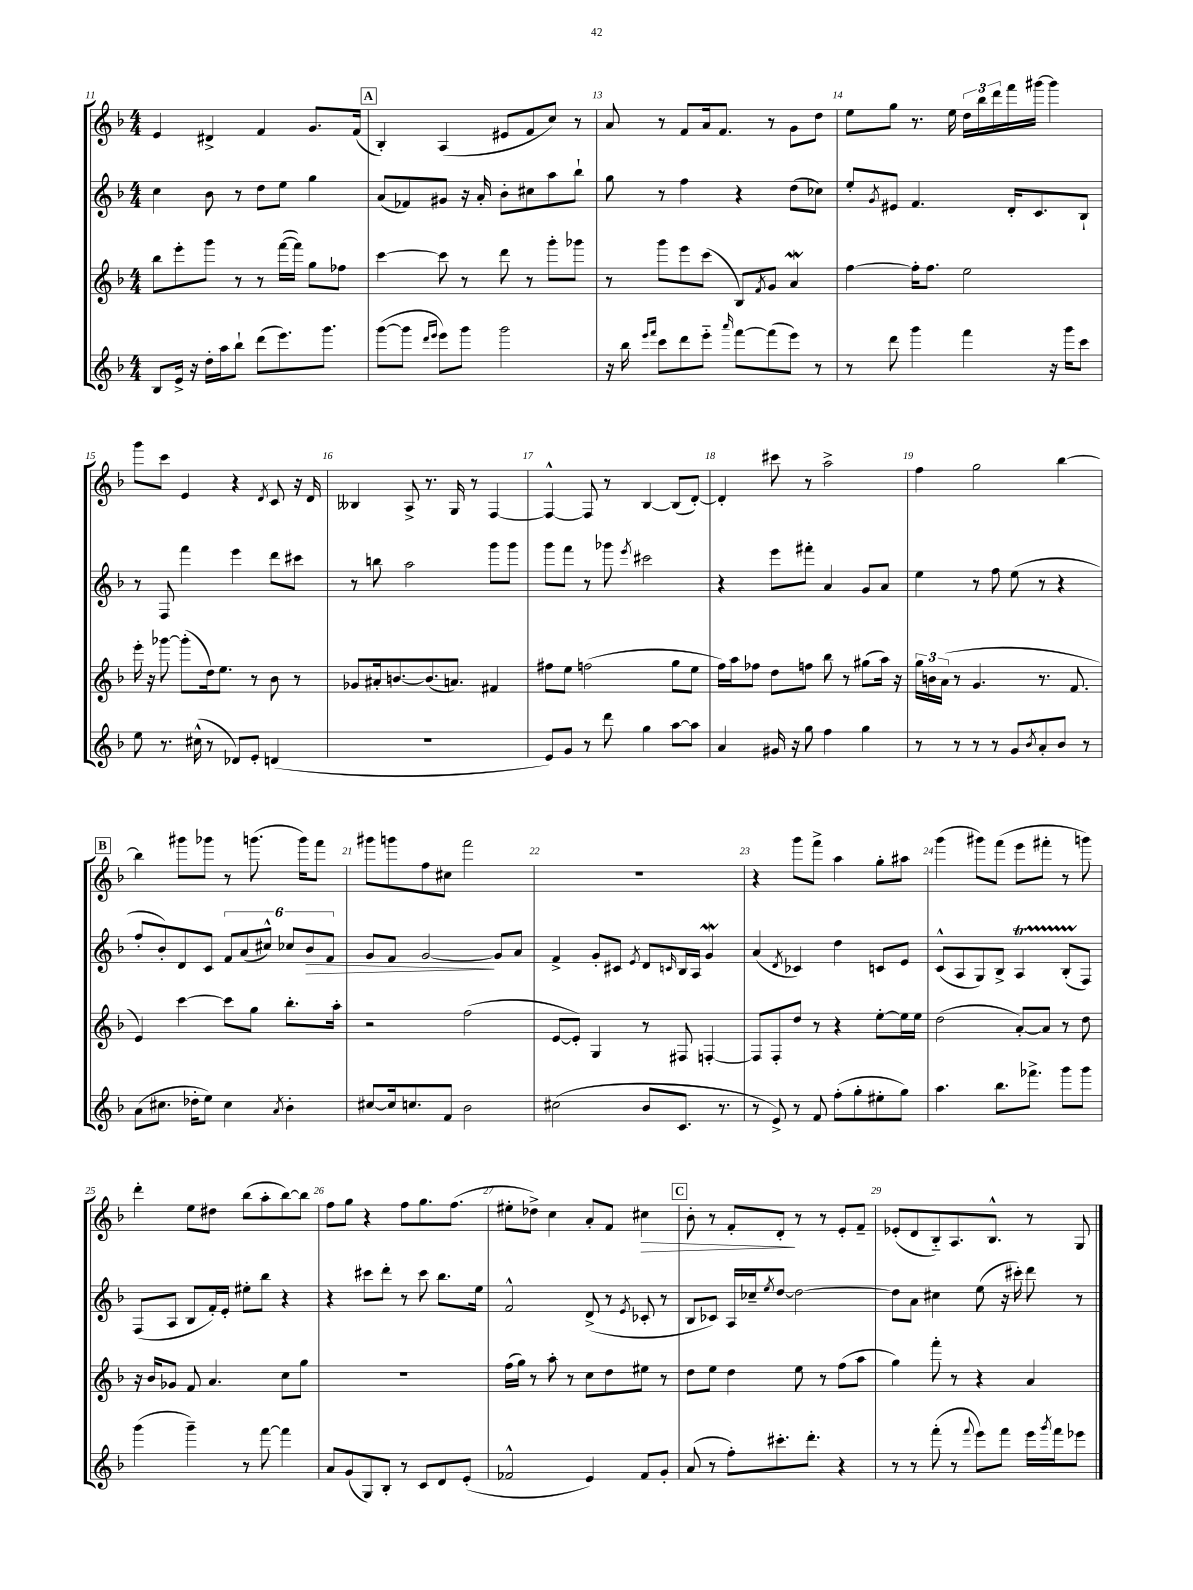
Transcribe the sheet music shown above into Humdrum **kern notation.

**kern	**kern	**kern	**kern
*staff4	*staff3	*staff2	*staff1
*clefG2	*clefG2	*clefG2	*clefG2
*k[b-]	*k[b-]	*k[b-]	*k[b-]
*M4/4	*M4/4	*M4/4	*M4/4
8B-/L	8bb-\L	4cc\	4e/
16e^/Jk	8eee'\	.	.
16r	.	.	.
16dd'\LL	8ggg\J	8b-\	4d#^/
16aa\J	.	.	.
8bb-`\J	8r	8r	.
(8ddd\L	8r	8dd\L	4f/
8.eee\)	([16fff\LL	8ee\J	.
.	16fff\]JJ)	.	.
.	8gg\L	4gg\	8.g/L
8.ggg\J	.	.	.
.	8ff-\J	.	.
.	.	.	(16f/Jk
=	=	=	=
([8ggg\L	[4ccc\	(8a/L	4B-'/)
8ggg\]J	.	8f-/)	.
16qqddd/LL	.	.	.
16qqeee/JJ	.	.	.
8eee\L)	8ccc\]	8g#/J	(4A/
8ggg\J	8r	16r	.
.	.	16a'/	.
2ggg\	8ddd\	8b-'\L	8e#/L
.	8r	8cc#\	8f/
.	8ggg'\L	8aa\	8cc/J)
.	8ggg-\J	8bb-`\J	8r
=	=	=	=
16r	8r	8gg\	8a/
16bb-\	.	.	.
16qqeee/LL	.	.	.
16qqfff/JJ	.	.	.
8ccc\L	8ggg\L	8r	8r
8ddd\	8eee\	4ff\	8f/L
8eee'~\J	(8ccc\J	.	16a/k
.	.	.	8.f/J
16qqaaa/	.	.	.
[8fff\L	8B-/L)	4r	.
.	8qf/	.	.
(8fff\]	8g/J	.	8r
8eee\J)	4a/	(8dd\L	8g\L
8r	.	8cc-\J)	8dd\J
=	=	=	=
8r	[4ff\	8ee'/L	8ee\L
.	.	8qg/	.
8ddd\	.	8e#/J	8gg\J
4ggg\	16ff'\]LK	4.f/	8.r
.	8.ff\J	.	.
.	.	.	16ee\
4fff\	2ee\	.	24dd\LL
.	.	.	24bb-\
.	.	.	24ddd\
.	.	16d'/LK	16fff\
.	.	8.c/	[16ggg#\JJ
16r	.	.	4ggg#\]
16ggg\LK	.	.	.
8ccc\J	.	8B-`/J	.
=	=	=	=
8ee\	16eee'\	8r	8ggg\L
.	16r	.	.
8.r	[8ggg-\	8F/	8ccc\J
.	(8ggg-'\]L	4fff\	4e/
(16cc#^^\	.	.	.
8r	16dd\k)	.	.
.	8.ee\J	.	.
8d-/L)	.	4eee\	4r
8e'/J	8r	.	.
.	.	.	8qd/
(4d/	8b-\	8ddd\L	8c/
.	8r	8ccc#\J	16r
.	.	.	16d/
=	=	=	=
1r	8g-/L	8r	4B--/
.	16a#'/k	8bb\	.
.	[8.b/	.	.
.	.	2aa\	8A^/
.	(8.b/]	.	8.r
.	8.a/J)	.	16G/
.	.	.	8r
.	4f#/	8ggg\L	[4F/
.	.	8ggg\J	.
=	=	=	=
8e/L)	8ff#\L	8ggg\L	4F^^/_
8g/J	8ee\J	8fff\J	.
8r	(2ff\	8r	8F/]
8ddd\	.	8ggg-\	8r
.	.	8qeee/	.
4gg\	.	2ccc#\	[4B-/
[8aa\L	8gg\L	.	(8B-/]L
8aa\]J	8ee\J	.	[8d'/J)
=	=	=	=
4a/	16ff\LL)	4r	4d'/]
.	16aa\J	.	.
.	8ff-\J	.	.
16g#/	8dd\L	8eee\L	8ccc#\
16r	.	.	.
8gg\	8ff\J	8fff#'\J	8r
4ff\	8bb-\	4a/	2aa^\
.	8r	.	.
4gg\	(8gg#\L	8g/L	.
.	16aa\Jk)	8a/J	.
.	16r	.	.
=	=	=	=
8r	24gg\LL	4ee\	4ff\
.	24b\	.	.
.	(24a\JJ	.	.
8r	8r	.	.
8r	4.g/	8r	2gg\
8r	.	8ff\	.
8g/L	.	(8ee\	.
8qb-/	.	.	.
8a'/	8.r	8r	.
8b-/J	.	4r	[4bb-\
.	8.f/	.	.
8r	.	.	.
=	=	=	=
(8a\L	4e/)	8ff'/L	4bb-\]
8.cc#\J	.	8b-'/)	.
.	[4ccc\	8d/	8ggg#\L
16dd-'\LK	.	.	.
8ee\J)	.	8c/J	8ggg-\J
4cc#\	8ccc\]L	12f/L	8r
.	.	(12a/	.
.	8gg\J	.	(8.ggg\
.	.	12cc#^^/J)	.
8qa/	.	.	.
4b-'\	8.bb-'\L	12cc-/L	.
.	.	.	16ggg\LK)
.	.	12b-/	.
.	.	.	8fff\J
.	.	12f/J	.
.	16aa'\Jk	.	.
=	=	=	=
[8cc#/L	2r	8g/L	8ggg#\L
16cc#/]k	.	8f/J	8ggg\
8.cc/	.	.	.
.	.	[2g/	8ff\
8f/J	.	.	8cc#\J
2b-\	(2ff\	.	2fff\
.	.	8g/]L	.
.	.	8a/J	.
=	=	=	=
(2cc#\	[8e/L	4f^/	1r
.	8e'/]J)	.	.
.	4G/	8g'/L	.
.	.	8c#/J	.
.	.	8qe/	.
8b-/L	8r	8d/L	.
.	.	16qqc/	.
8.c/J	8F#/	16B-/L	.
.	.	16A/JJ	.
.	[4F'/	4g/	.
8.r	.	.	.
=	=	=	=
8r	8F/]L	(4a/	4r
8e^/)	8F'/	.	.
.	.	8qd/	.
8r	8dd/J	4c-/)	8ggg\L
8f/	8r	.	8fff^\J
(8ff'\L	4r	4dd\	4aa\
8gg'\	.	.	.
8ee#'\	[8ee'\L	8c/L	8gg'\L
8gg\J)	16ee\]L	8e/J	8aa#\J
.	16ee\JJ	.	.
=	=	=	=
4.aa\	(2dd\	(8c^^/L	(4ggg\
.	.	8A/	.
.	.	8G/)	8ggg#\L)
8.bb-\L	.	8B-^/J	(8fff\J
.	[8a'/L)	4A/	8eee\L
8.fff-^\J	.	.	.
.	8a/]J	.	8fff#'\J
8ggg\L	8r	(8B-'/L	8r
8ggg\J	8dd\	8F/J)	8ggg\)
=	=	=	=
(4ggg\	16r	(8F/L	4ddd'\
.	16b-/LK	.	.
.	8g-/J	8A/J	.
4ggg~\)	8f/	8B-/L	8ee\L
.	4.a/	16f'/L)	8dd#\J
.	.	16e'/JJ	.
8r	.	8ee#'\L	(8bb-\L
[8fff\	.	8bb-\J	8aa'\
4fff\]	8cc\L	4r	[8bb-\)
.	8gg\J	.	8bb-\]J
=	=	=	=
8a/L	1r	4r	8ff\L
(8g/	.	.	8gg\J
8G/)	.	8ccc#\L	4r
8B-'/J	.	8ddd'\J	.
8r	.	8r	8ff\L
8c/L	.	8ccc#\	8.gg\
8d/	.	8.bb-\L	.
.	.	.	(8.ff\J
(8e'/J	.	.	.
.	.	16ee\Jk	.
=	=	=	=
2f-^^/	(16ff\LL	2f^^/	8ee#'\L
.	16gg\JJ)	.	.
.	8r	.	8dd-^\J)
.	8aa'\	.	4cc\
.	8r	.	.
4e/)	8cc\L	(8d^/	8a'/L
.	8dd\	8r	8f/J
.	.	8qe/	.
8f-/L	8ee#\J	8c-'/	4cc#\
8g'/J	8r	8r	.
=	=	=	=
(8a/	8dd\L	8B-/L	8b-'\
8r	8ee\J	8c-/J)	8r
8ff'\L)	4dd\	16A/LL	8f'/L
.	.	16cc-~/J	.
.	.	8qee/	.
8.ccc#'\	.	[8dd/J	8d'/J
.	8ee\	2dd\_	8r
8.ddd'\J	.	.	.
.	8r	.	8r
4r	(8ff\L	.	8e'/L
.	8aa\J	.	8f~/J
=	=	=	=
8r	4gg\)	8dd\]L	(8e-'/L
8r	.	8a\J	8d/
(8fff'\	8fff'\	4cc#\	8B-'~/)
8r	8r	.	8.A/
8qqfff/	.	.	.
8eee\L)	4r	(8ee\	.
.	.	.	8.B-^^/J
8fff\J	.	16r	.
.	.	16ccc#'\)	.
16eee\LL	4a/	8ddd\	8r
8qggg/	.	.	.
16fff\J	.	.	.
8eee-\J	.	8r	8G/
==	==	==	==
*-	*-	*-	*-
